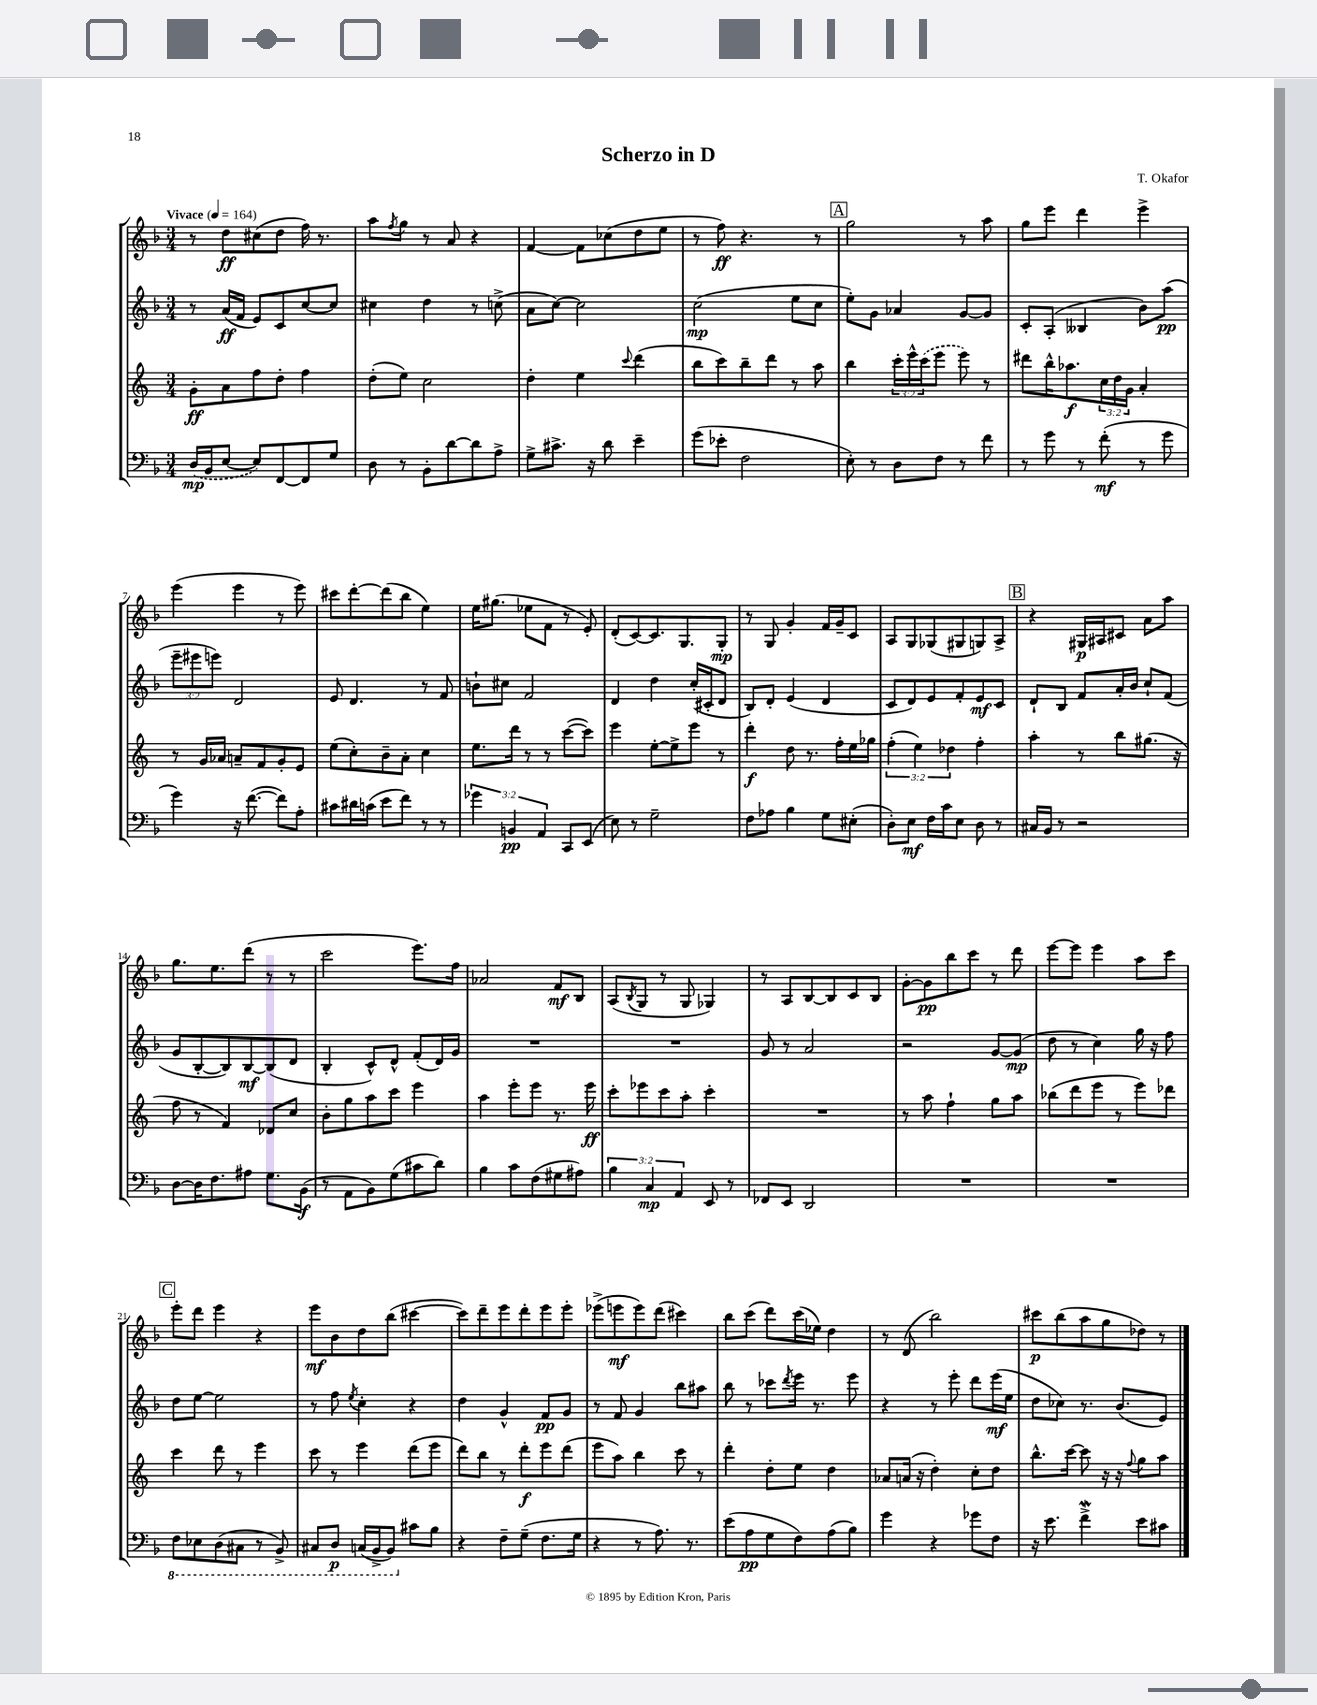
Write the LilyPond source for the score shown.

\header { title = "Scherzo in D" composer = "T. Okafor" }
<<
\new StaffGroup <<
\new Staff = "s0" {
    \clef treble \key f \major \numericTimeSignature \time 3/4 \tempo "Vivace" 4 = 164
    r8 d''8\ff cis''8( d''8 f''16) r8. |
    a''8 \acciaccatura { f''8 } g''8 r8 a'8 r4 |
    f'4~ f'8 ces''8( d''8 e''8 |
    r8 f''8\ff) r4. r8 |
    \mark \markup { \box "A" } g''2 r8 a''8 |
    g''8 e'''8 d'''4 e'''4-> |
    e'''4( e'''4 r8 e'''8) |
    cis'''8 d'''8~-. d'''8( bes''8 e''4) |
    e''16 gis''8.( ees''8 f'8 r8 e'8-.) |
    d'8-.( c'8~) c'8. g8. g8-.\mp |
    r8 g8 g'4-. f'16 g'16-- c'8 |
    a8 g8 ges8( gis8 g8) a8-> |
    \mark \markup { \box "B" } r4 gis16\p ais16 cis'8 a'8 a''8 |
    g''8. e''8. d'''8( r8 r8 |
    c'''2 e'''8.) f''16 |
    aes'2 f'8\mf bes8 |
    a8( \acciaccatura { bes8 } g8 r8 g8 ges4) |
    r8 a8 bes8~ bes8 c'8 bes8 |
    g'8~-. g'8\pp bes''8 c'''8 r8 d'''8 |
    e'''8~ e'''8 e'''4 a''8 c'''8 |
    \mark \markup { \box "C" } e'''8-. d'''8 e'''4 r4 |
    e'''8\mf bes'8 d''8 bes''8( cis'''4~ |
    cis'''8) d'''8-- e'''8 d'''8-. e'''8 e'''8-. |
    ees'''8->( e'''8\mf e'''8) d'''8( cis'''4) |
    bes''8 c'''8( d'''8) c'''16( ees''16) d''4 |
    r8 d'8( bes''2) |
    cis'''8\p bes''8( a''8 g''8 des''8) r8 \bar "|." |
}
\new Staff = "s1" {
    \clef treble \key f \major \numericTimeSignature \time 3/4 \override Staff.TupletNumber.text = #tuplet-number::calc-fraction-text
    r8 a'16\ff( f'16 e'8) c'8 c''8~ c''8 |
    cis''4 d''4 r8 c''8->( |
    a'8 c''8~) c''2 |
    c''2\mp( e''8 c''8 |
    \mark \markup { \box "A" } e''8-.) g'8 aes'4 g'8~ g'8 |
    c'8-. a8-.( beses4 bes'8) a''8\pp( |
    \tuplet 3/2 { e'''8-- eis'''8 e'''8) } d'2 |
    e'8 d'4. r8 f'8 |
    b'8-! cis''8 f'2 |
    d'4 d''4 c''16-.( cis'16-. d'8 |
    bes8) d'8-. e'4( d'4 |
    c'8 d'8) e'8 f'8-. e'8\mf c'8 |
    \mark \markup { \box "B" } d'8-! bes8 f'8 a'16-. bes'16 c''8-! f'8( |
    g'8 bes8~-. bes8) bes8~\mf bes8( d'8 |
    bes4-. c'8-^) d'8-^ f'8-.( d'16) g'16 |
    R2. |
    R2. |
    g'8 r8 a'2 |
    r2 g'8~ g'8\mp( |
    d''8 r8 c''4) g''16 r16 f''8 |
    \mark \markup { \box "C" } d''8 e''8~ e''2 |
    r8 f''8 \acciaccatura { e''8 } c''4-. r4 |
    d''4 g'4-^ f'8\pp g'8 |
    r8 f'8 g'4 bes''8 ais''8 |
    bes''8 r8 ces'''8 \acciaccatura { d'''8 } e'''16 r8. e'''8 |
    r4 r8 e'''8-. d'''8 e'''16\mf( e''16 |
    d''8 ces''8) r8. bes'8.( e'8) \bar "|." |
}
\new Staff = "s2" {
    \clef treble \key c \major \numericTimeSignature \time 3/4 \override Staff.TupletNumber.text = #tuplet-number::calc-fraction-text
    g'8-.\ff a'8 f''8 d''8-. f''4 |
    d''8-.( e''8) c''2 |
    d''4-. e''4 \appoggiatura { c'''8 } d'''4( |
    b''8 c'''8) b''8-- d'''8 r8 a''8 |
    \mark \markup { \box "A" } b''4 \tuplet 3/2 { c'''16-. e'''16-^ \once \slurDashed c'''16( } e'''8 e'''8) r8 |
    dis'''8 b''16-^ aes''8.\f \tuplet 3/2 { c''16 d''16 g'16 } a'4-. |
    r8 g'16 aes'16 a'8-- f'8 g'8-. e'8 |
    e''8( c''8-.) b'8-- a'8-. c''4 |
    e''8. d'''16 r8 r8 c'''8~( c'''8) |
    e'''4 e''8~-. e''8-> e'''8 r8 |
    d'''4-.\f d''8 r8. f''16-. e''16 ges''16 |
    \tuplet 3/2 { f''4-.( e''4) des''4 } f''4-. |
    \mark \markup { \box "B" } a''4-. r8 b''8 gis''8.( r16 |
    f''8 r8 f'4) des'8 c''8 |
    b'8-. g''8 a''8 c'''8 e'''4 |
    a''4 e'''8-. e'''8 r8. e'''16\ff |
    c'''8-. ees'''8 c'''8 a''8-. c'''4-. |
    R2. |
    r8 a''8 f''4-! g''8 a''8 |
    bes''8( d'''8 e'''8 r8 e'''8) des'''8 |
    \mark \markup { \box "C" } c'''4 d'''8 r8 e'''4 |
    c'''8 r8 e'''4 d'''8( e'''8 |
    d'''8) b''8 r8 d'''8-.\f e'''8 d'''8( |
    e'''8 a''8) b''4 c'''8 r8 |
    d'''4-. d''8-. e''8 d''4 |
    aes'8 a'16( r16 d''4-.) c''8-. d''8 |
    b''8.-^ c'''16~ c'''8 r16 r16 \appoggiatura { f''8 } g''8 a''8 \bar "|." |
}
\new Staff = "s3" {
    \clef bass \key f \major \numericTimeSignature \time 3/4 \override Staff.TupletNumber.text = #tuplet-number::calc-fraction-text
    \once \slurDashed d16\mp( bes,16 e8~ e8) f,8~ f,8 g8 |
    d8 r8 bes,8-. d'8~ d'8 a8-> |
    g8-> cis'8.-> r16 d'8 e'4-- |
    g'8( ees'8-. f2 |
    \mark \markup { \box "A" } e8-.) r8 d8 f8 r8 f'8 |
    r8 g'8 r8 f'8-.\mf( r8 g'8 |
    g'4) r16 f'8.~( f'8) a8-. |
    cis'8 dis'16 c'16( e'8 f'8) r8 r8 |
    \tuplet 3/2 { ges'4 b,4\pp a,4 } c,8 e,8( |
    e8) r8 g2-- |
    f8 aes8 bes4 g8 eis8-.( |
    d8-.) e8\mf f16 c'16 e8 d8 r8 |
    \mark \markup { \box "B" } cis16 bes,16 r8 r2 |
    d8~ d16 f8. ais8 g8. bes,16\f( |
    r8 a,8 bes,8) g8( cis'8 d'8) |
    bes4 c'8 f8( gis8 ais8) |
    \tuplet 3/2 { bes4 c4\mp a,4 } e,8 r8 |
    fes,8 e,8 d,2 |
    R2. |
    R2. |
    \mark \markup { \box "C" } \ottava #-1 f,8 ees,8 d,8( cis,8 r8 bes,,8->) |
    cis,8 d,8\p c,16( bes,,16-> bes,,8) \ottava #0 cis'8 bes8 |
    r4 f8-- g8--( f8. g16 |
    r4 r8 a8.) r8. |
    e'8( a8\pp g8 f8) a8( bes8) |
    g'4 r4 ges'8 f8 |
    r16 e'8. f'4->\mordent e'8 cis'8 \bar "|." |
}
>>
>>
